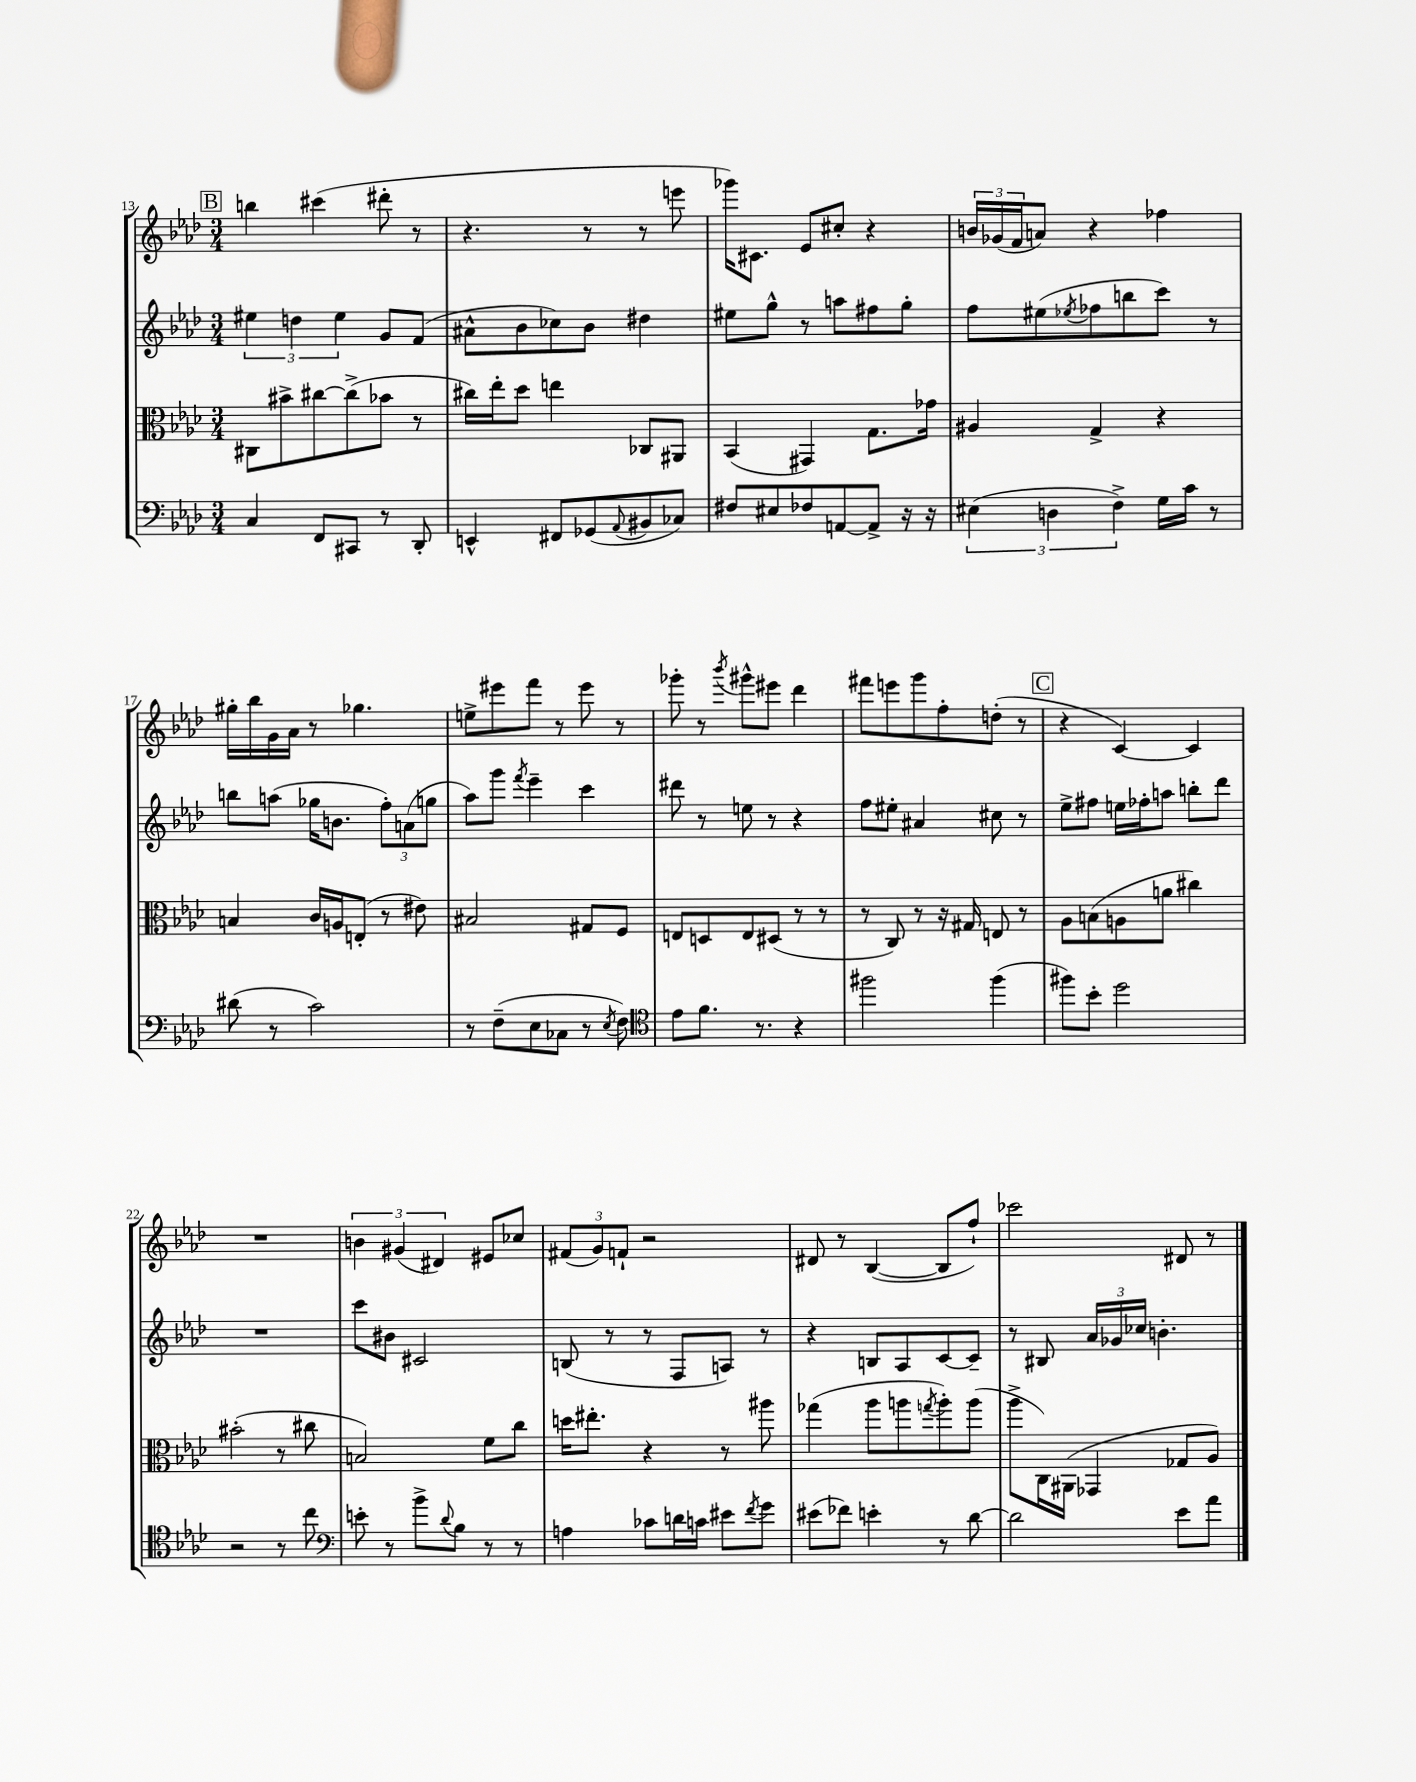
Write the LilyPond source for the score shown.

<<
\new StaffGroup <<
\new Staff = "s0" {
    \clef treble \key aes \major \numericTimeSignature \time 3/4
    \mark \markup { \box "B" } b''4 cis'''4( dis'''8-. r8 |
    r4. r8 r8 e'''8 |
    ges'''16) cis'8. ees'8 cis''8-. r4 |
    \tuplet 3/2 { b'16 ges'16( f'16 } a'8) r4 fes''4 |
    gis''16-. bes''16 g'16 aes'16 r8 ges''4. |
    e''8-> eis'''8 f'''8 r8 eis'''8 r8 |
    ges'''8-. r8 \acciaccatura { bes'''8 } gis'''8-^ eis'''8 des'''4 |
    fis'''8 e'''8 g'''8 f''8-. d''8-.( r8 |
    \mark \markup { \box "C" } r4 c'4~) c'4 |
    R2. |
    \tuplet 3/2 { b'4 gis'4( dis'4) } eis'8 ces''8 |
    \tuplet 3/2 { fis'8( g'8) f'8-! } r2 |
    dis'8 r8 bes4~( bes8 f''8-!) |
    ces'''2 dis'8 r8 \bar "|." |
}
\new Staff = "s1" {
    \clef treble \key aes \major \numericTimeSignature \time 3/4
    \mark \markup { \box "B" } \tuplet 3/2 { eis''4 d''4 eis''4 } g'8 f'8( |
    ais'8-^ bes'8 ces''8) bes'8 dis''4 |
    eis''8 g''8-^ r8 a''8 fis''8 g''8-. |
    f''8 eis''8( \acciaccatura { ees''8 } fes''8 b''8 c'''8) r8 |
    b''8 a''8( ges''16 b'8. \tuplet 3/2 { f''8-.) a'8( g''8 } |
    aes''8) g'''8 \acciaccatura { f'''8 } ees'''4-- c'''4 |
    dis'''8 r8 e''8 r8 r4 |
    f''8 eis''8-. ais'4 cis''8 r8 |
    \mark \markup { \box "C" } ees''8-> fis''8 e''16 fes''16-. a''8 b''8-. des'''8 |
    R2. |
    c'''8 bis'8 cis'2 |
    b8( r8 r8 f8 a8) r8 |
    r4 b8 aes8 c'8~ c'8-- |
    r8 bis8 \tuplet 3/2 { aes'16 ges'16 ces''16 } b'4.-. \bar "|." |
}
\new Staff = "s2" {
    \clef alto \key aes \major \numericTimeSignature \time 3/4
    \mark \markup { \box "B" } cis8 bis'8-> cis''8~ cis''8->( bes'8 r8 |
    cis''16) ees''16-. des''8 e''4 ces8 ais,8 |
    bes,4( gis,4) g8. ges'16 |
    ais4 g4-> r4 |
    b4 c'16 a16 e8-.( r8 eis'8) |
    bis2 gis8 f8 |
    e8 d8 e8 dis8( r8 r8 |
    r8 c8) r8 r16 gis16 e8 r8 |
    \mark \markup { \box "C" } aes8 b8( a8 a'8 cis''4) |
    bis'2-.( r8 cis''8 |
    b2) f'8 c''8 |
    d''16 eis''8.-. r4 r8 ais''8 |
    ges''4( aes''8 a''8 \acciaccatura { g''8 } a''8-.) a''8( |
    aes''8-> c16) ais,16( ges,4 ges8 aes8) \bar "|." |
}
\new Staff = "s3" {
    \clef bass \key aes \major \numericTimeSignature \time 3/4
    \mark \markup { \box "B" } c4 f,8 cis,8 r8 des,8-. |
    e,4-^ fis,8 ges,8( \appoggiatura { aes,8 } bis,8 ces8) |
    fis8 eis8 fes8 a,8~ a,8-> r16 r16 |
    \tuplet 3/2 { eis4( d4 f4->) } g16 c'16 r8 |
    dis'8( r8 c'2) |
    r8 f8--( ees8 ces8 r8 \acciaccatura { ees8 } f8) |
    \clef tenor ees'8 f'8. r8. r4 |
    fis''2 fis''4( |
    \mark \markup { \box "C" } fis''8) bes'8-. des''2 |
    r2 r8 c''8 |
    \clef bass e'8-. r8 bes'8-> \appoggiatura { des'8 } bes8 r8 r8 |
    a4 ces'8 d'16 c'16 eis'8 \acciaccatura { f'8 } g'8 |
    eis'8( fes'8) e'4-. r8 des'8~ |
    des'2 ees'8 aes'8 \bar "|." |
}
>>
>>
\layout { \context { \Score currentBarNumber = #13 } }
